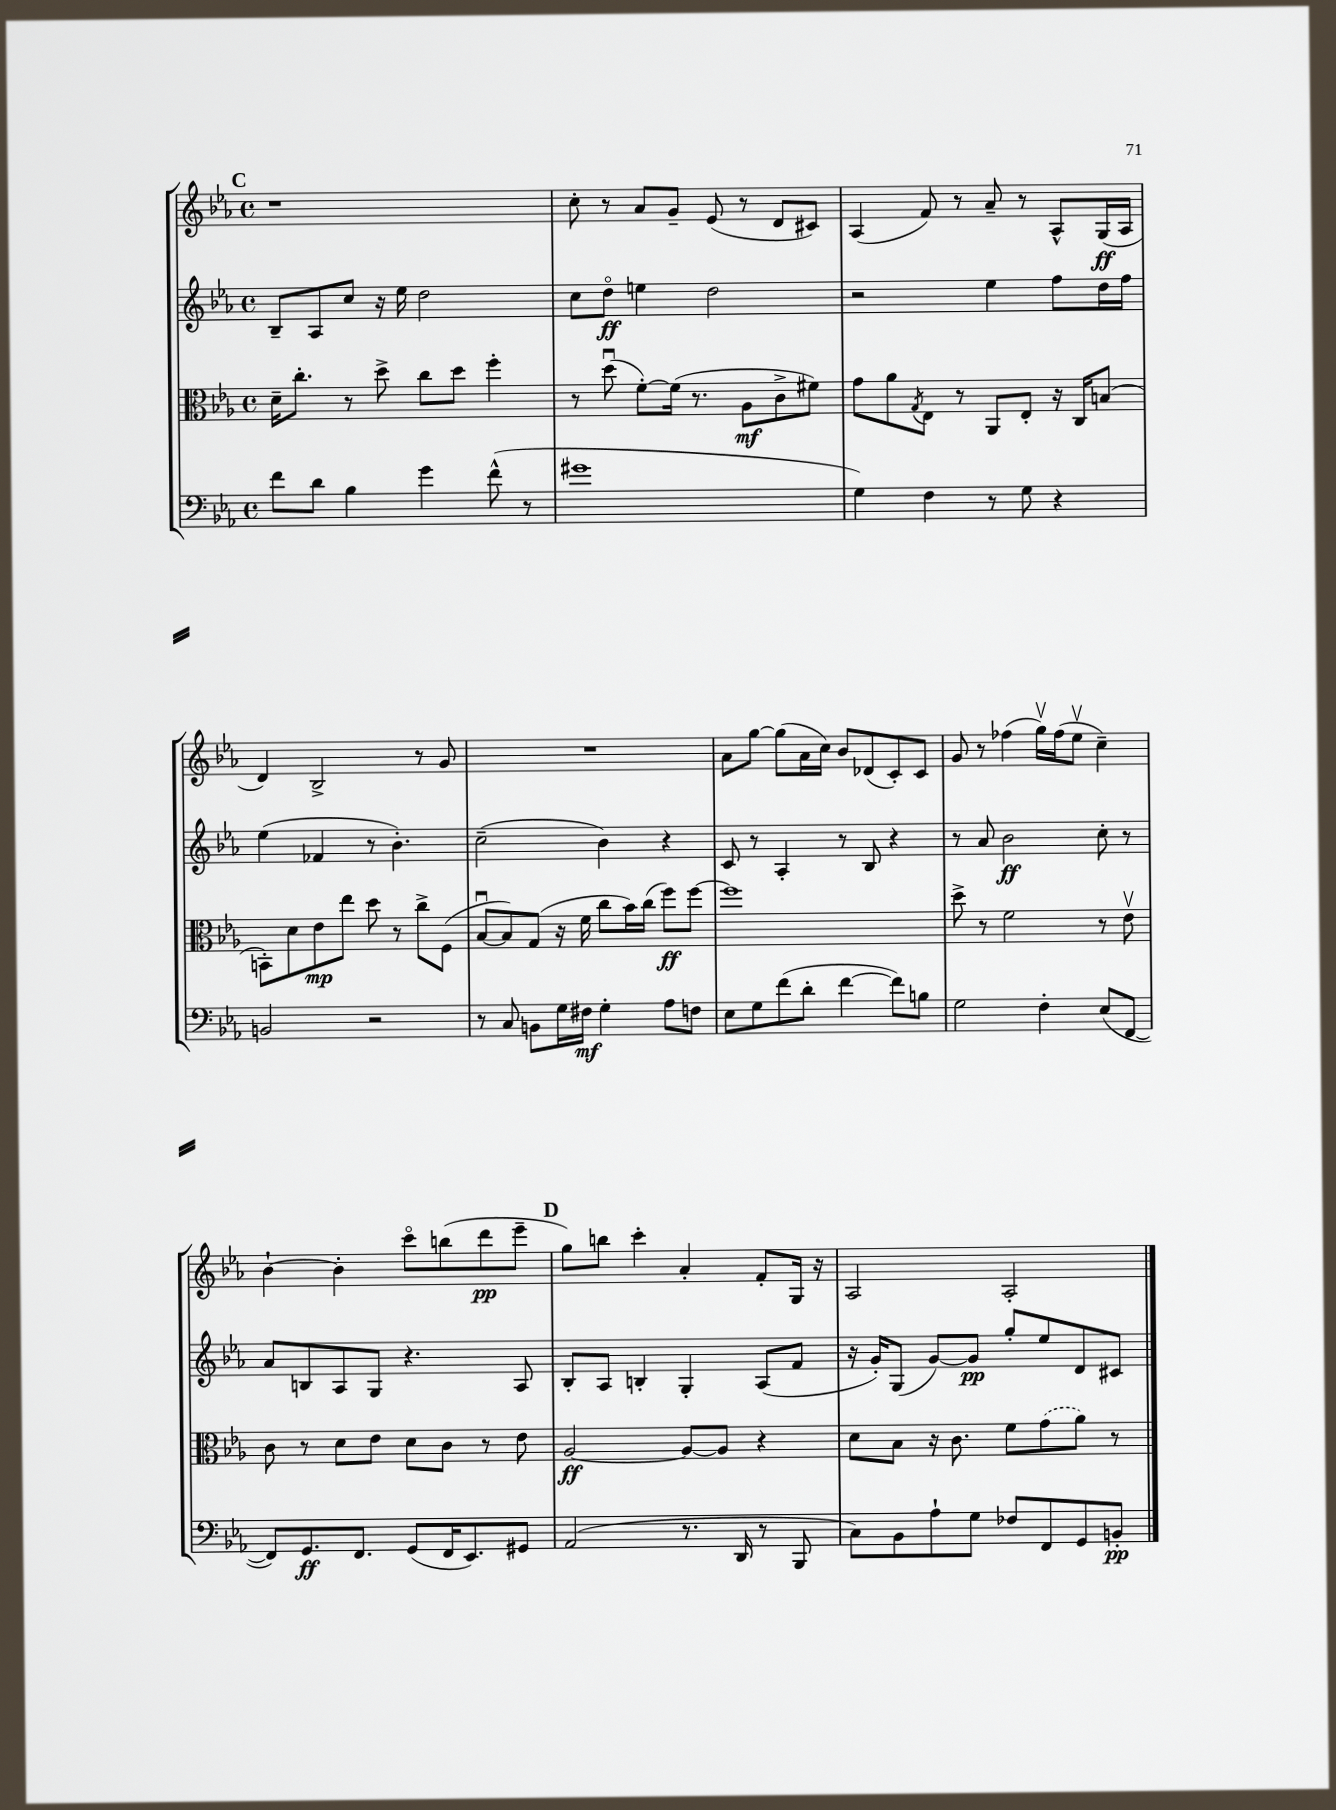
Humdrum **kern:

**kern	**kern	**kern	**kern
*staff4	*staff3	*staff2	*staff1
*clefF4	*clefC3	*clefG2	*clefG2
*k[b-e-a-]	*k[b-e-a-]	*k[b-e-a-]	*k[b-e-a-]
*M4/4	*M4/4	*M4/4	*M4/4
*met(c)	*met(c)	*met(c)	*met(c)
8f	16d~	8B-~	1r
.	8.cc'	.	.
8d	.	8A-	.
4B-	8r	8cc	.
.	8dd^	16r	.
.	.	16ee-	.
4g	8cc	2dd	.
.	8dd	.	.
(8f^^	4ff'	.	.
8r	.	.	.
=	=	=	=
1g#	8r	8cc	8cc'
.	(8ddu	8ddo	8r
.	[8f')	4ee	8a-
.	(16f]	.	8g~
.	8.r	.	.
.	.	2dd	(8e-
.	8A-	.	8r
.	8c^	.	8d
.	8f#)	.	8c#)
=	=	=	=
4G)	8g	2r	(4A-
.	8a-	.	.
.	8qG	.	.
4F	8E-	.	8f)
.	8r	.	8r
8r	8AA-	4ee-	8a-~
8G	8E-'	.	8r
4r	16r	8ff	8A-^^
.	16C	.	.
.	(8B	16dd	(16G
.	.	16ff	16A-
=	=	=	=
2BB	8BB')	(4ee-	4d)
.	8d	.	.
.	8e-	4f-	2B-^
.	8ee-	.	.
2r	8dd	8r	.
.	8r	4.b-')	.
.	8cc^	.	8r
.	(8F	.	8g
=	=	=	=
8r	[8B-u	(2cc~	1r
8C	8B-])	.	.
8BB	(8G	.	.
16G	16r	.	.
16F#	16f	.	.
4G'	8cc	4b-)	.
.	16b-)	.	.
.	(16cc	.	.
8A-	8ff)	4r	.
8F	[8ff	.	.
=	=	=	=
8E-	1ff]	8c	8a-
8G	.	8r	[8gg
(8f	.	4A-'	(8gg]
8d'	.	.	16a-
.	.	.	16cc)
[4f	.	8r	8b-
.	.	8B-	(8d-
8f])	.	4r	8c')
8B	.	.	8c
=	=	=	=
2G	8dd^	8r	8g
.	8r	8a-	8r
.	2f	2b-	(4ff-
4F'	.	.	16ggv)
.	.	.	(16ff-
.	.	.	8ee-v
(8E-	8r	8cc'	4cc~)
[8FF	8e-v	8r	.
=	=	=	=
8FF])	8c	8a-	[4b-`
8.GG	8r	8B	.
.	8d	8A-	4b-']
8.FF	.	.	.
.	8e-	8G	.
(8GG	8d	4.r	8ccco
16FF	8c	.	(8bb
8.EE-)	.	.	.
.	8r	.	8ddd
8GG#	8e-	8A-	8eee-~
=	=	=	=
(2AA-	[2A-	8B-'	8gg)
.	.	8A-	8bb
.	.	4B'	4ccc'
8.r	8A-_	4G'	4a-'
.	8A-]	.	.
16DD	.	.	.
8r	4r	(8A-	8f'
8BBB-	.	8f	16G
.	.	.	16r
=	=	=	=
8C)	8d	16r	2A-
.	.	16g')	.
8BB-	8B-	(8G	.
8A-`	16r	[8g)	.
.	8.c	.	.
8G	.	8g]	.
8F-	8f	8gg'	2A-'
8FF	(8g	8ee-	.
8GG	8a-)	8d	.
8BB'	8r	8c#	.
==	==	==	==
*-	*-	*-	*-
